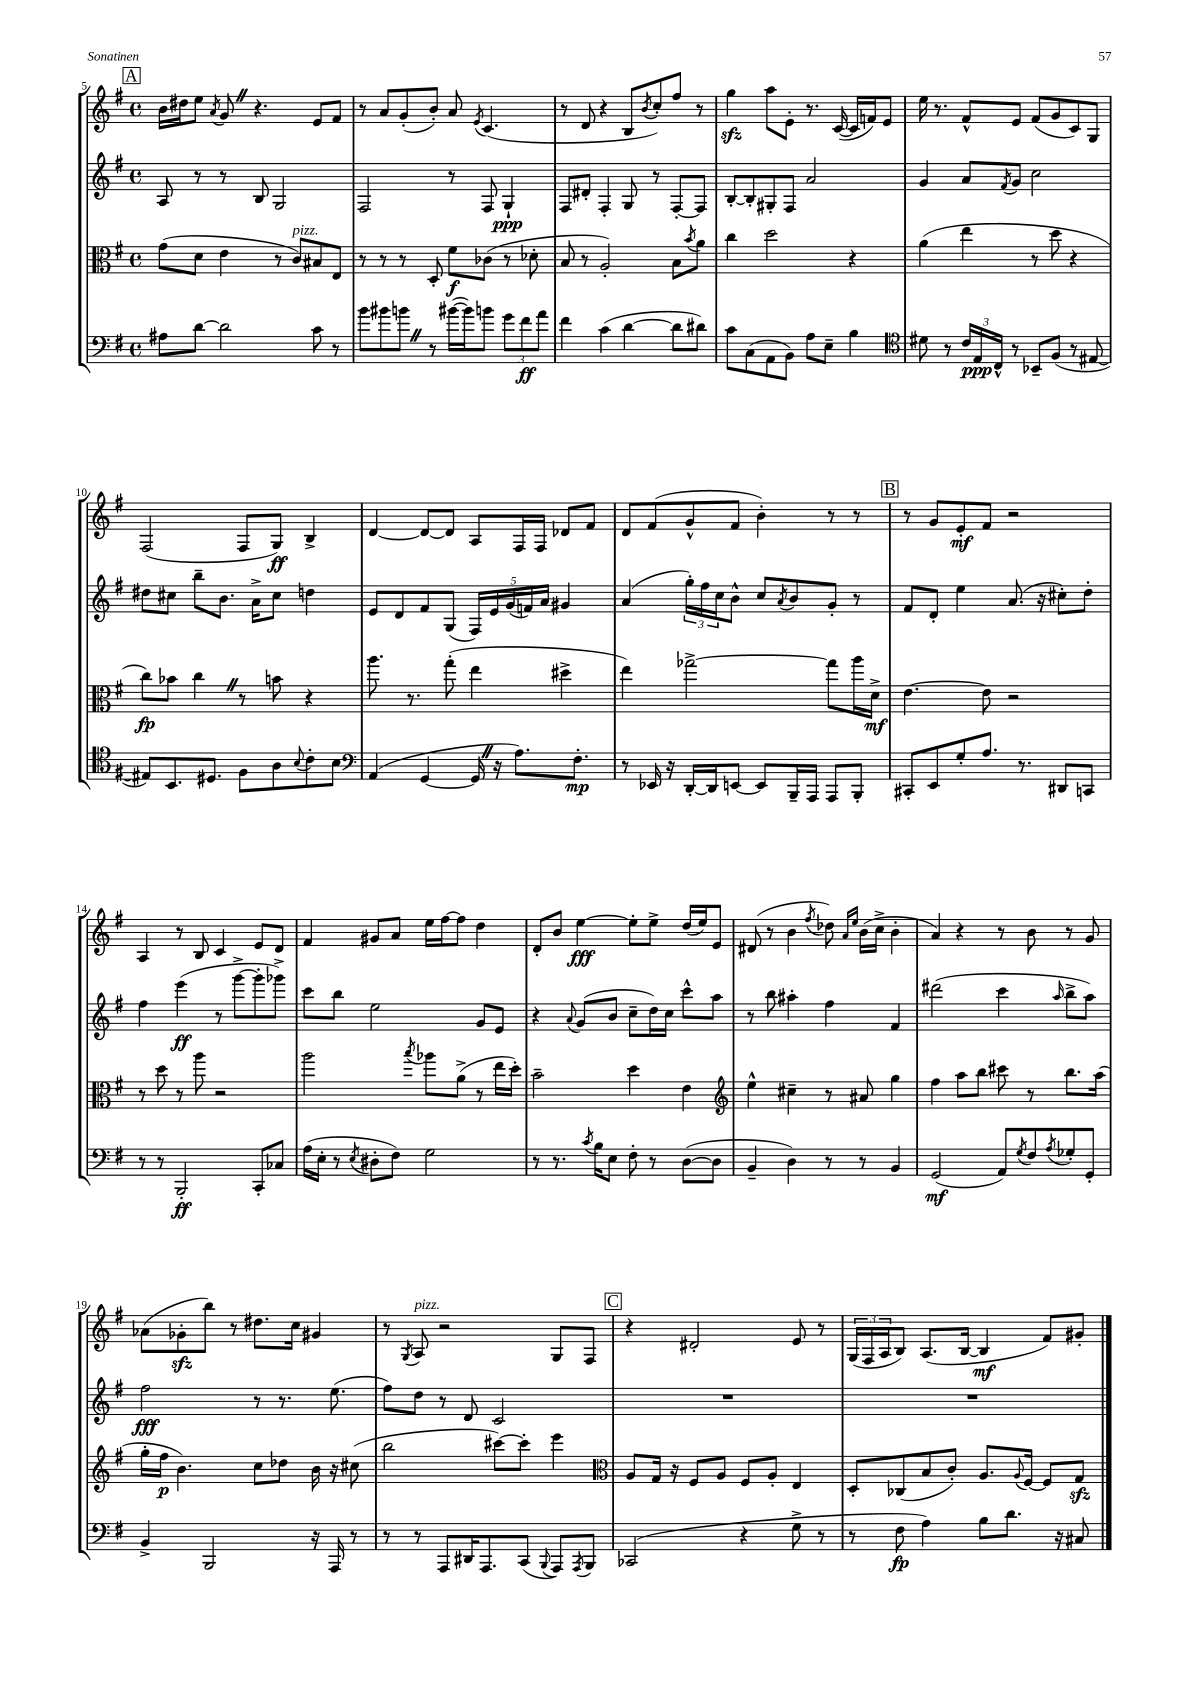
<<
\new StaffGroup <<
\new Staff = "s0" {
    \clef treble \key g \major \defaultTimeSignature \time 4/4
    \mark \markup { \box "A" } b'16 dis''16 e''8 \acciaccatura { a'8 } g'8 \once \override BreathingSign.text = \markup { \musicglyph "scripts.caesura.straight" } \breathe r4. e'8 fis'8 |
    r8 a'8 g'8-.( b'8-.) a'8 \acciaccatura { e'8 } c'4.( |
    r8 d'8 r4 b8 \acciaccatura { b'8 } c''8-.) fis''8 r8 |
    g''4\sfz a''8 e'8-. r8. c'16~( c'16 f'16) e'8 |
    e''16 r8. fis'8-^ e'8 fis'8( g'8 c'8) g8 |
    fis2( fis8 g8\ff) b4-> |
    d'4~ d'8~ d'8 a8 fis16 fis16 des'8 fis'8 |
    d'8 fis'8( g'8-^ fis'8 b'4-.) r8 r8 |
    \mark \markup { \box "B" } r8 g'8 e'8-.\mf fis'8 r2 |
    a4 r8 b8 c'4 e'8 d'8 |
    fis'4 gis'8 a'8 e''16 fis''16~ fis''8 d''4 |
    d'8-. b'8 e''4~\fff e''8-. e''8-> d''16( e''16) e'8 |
    dis'8( r8 b'4 \acciaccatura { fis''8 } des''8) \grace { a'16 e''16 } b'16( c''16-> b'4-. |
    a'4) r4 r8 b'8 r8 g'8 |
    aes'8( ges'8-.\sfz b''8) r8 dis''8. c''16 gis'4 |
    r8 \acciaccatura { g8 } a8^\markup { \italic "pizz." } r2 g8 fis8 |
    \mark \markup { \box "C" } r4 dis'2-. e'8 r8 |
    \tuplet 3/2 { g16( fis16 a16 } b8) a8.( b16~ b4\mf fis'8) gis'8-. \bar "|." |
}
\new Staff = "s1" {
    \clef treble \key g \major \defaultTimeSignature \time 4/4
    \mark \markup { \box "A" } a8 r8 r8 b8 g2 |
    fis2 r8 fis8 g4-!\ppp |
    fis8 dis'8-. fis4-. g8 r8 fis8~-. fis8 |
    b8~-. b8-. gis8-. fis8 a'2 |
    g'4 a'8 \acciaccatura { fis'8 } g'8 c''2 |
    dis''8 cis''8 b''8-- b'8. a'16-> cis''8 d''4 |
    e'8 d'8 fis'8 g8( \tuplet 5/4 { fis16) e'16 g'16( f'16) a'16 } gis'4 |
    a'4( \tuplet 3/2 { g''16-.) fis''16 c''16 } b'8-^ c''8 \acciaccatura { a'8 } b'8 g'8-. r8 |
    \mark \markup { \box "B" } fis'8 d'8-. e''4 a'8.( r16 cis''8-.) d''8-. |
    fis''4 e'''4\ff( r8 g'''8~-> g'''8-. ges'''8->) |
    c'''8 b''8 e''2 g'8 e'8 |
    r4 \appoggiatura { a'8 } g'8( b'8 c''8-- d''16) c''16 c'''8-^ a''8 |
    r8 b''8 ais''4-. fis''4 fis'4 |
    dis'''2( c'''4 \grace { a''16 } b''8-> a''8) |
    fis''2\fff r8 r8. e''8.( |
    fis''8) d''8 r8 d'8 c'2 |
    \mark \markup { \box "C" } R1 |
    R1 \bar "|." |
}
\new Staff = "s2" {
    \clef alto \key g \major \defaultTimeSignature \time 4/4
    \mark \markup { \box "A" } g'8( d'8 e'4 r8 c'8^\markup { \italic "pizz." }) bis8 e8 |
    r8 r8 r8 d8-. fis'8\f ces'8( r8 des'8-. |
    b8 r8 a2-.) b8 \acciaccatura { b'8 } a'8 |
    c''4 d''2 r4 |
    a'4( e''4 r8 d''8 r4 |
    c''8\fp) bes'8 c''4 \once \override BreathingSign.text = \markup { \musicglyph "scripts.caesura.straight" } \breathe r8 b'8 r4 |
    a''8. r8. g''8-.( e''4 dis''4-> |
    e''4) ges''2~-> ges''8 a''16 d'16->\mf |
    \mark \markup { \box "B" } e'4.~ e'8 r2 |
    r8 d''8 r8 a''8 r2 |
    a''2 \acciaccatura { b''8 } aes''8 a'8->( r8 e''16 d''16-.) |
    b'2-- d''4 e'4 |
    \clef treble e''4-^ cis''4-- r8 ais'8 g''4 |
    fis''4 a''8 b''8 cis'''8 r8 b''8. a''16( |
    g''16-. fis''16\p b'4.) c''8 des''8 b'16 r16 cis''8( |
    b''2 cis'''8~) cis'''8-. e'''4 |
    \mark \markup { \box "C" } \clef alto a8 g16 r16 fis8 a8 fis8 a8-. e4 |
    d8-. ces8( b8 c'8-.) a8. \appoggiatura { a8 } fis16~ fis8 g8\sfz \bar "|." |
}
\new Staff = "s3" {
    \clef bass \key g \major \defaultTimeSignature \time 4/4
    \mark \markup { \box "A" } ais8 d'8~ d'2 c'8 r8 |
    b'8 bis'8 b'8 \once \override BreathingSign.text = \markup { \musicglyph "scripts.caesura.straight" } \breathe r8 bis'16~( bis'16) b'8 \tuplet 3/2 { g'8 fis'8\ff a'8 } |
    fis'4 c'4( d'4~ d'8 dis'8) |
    c'8 c8( a,8 b,8) a8 e8-- b4 |
    \clef tenor dis'8 r8 \tuplet 3/2 { c'16 e16\ppp c16-^ } r8 bes,8-- fis8( r8 eis8~ |
    eis8) b,8. dis8. fis8 a8 \appoggiatura { b8 } c'8-. b8 |
    \clef bass a,4( g,4~ g,16 \once \override BreathingSign.text = \markup { \musicglyph "scripts.caesura.straight" } \breathe r16 a8.) fis8.-.\mp |
    r8 ees,16 r16 d,16~-. d,16 e,8~ e,8 b,,16-- a,,16 a,,8 b,,8-. |
    \mark \markup { \box "B" } cis,8-. e,8 g8-. a8. r8. dis,8 c,8 |
    r8 r8 b,,2-.\ff c,8-. ces8 |
    a16( e16-. r8 \acciaccatura { e8 } dis8-. fis8) g2 |
    r8 r8. \acciaccatura { c'8 } b16 e8 fis8-. r8 d8~( d8 |
    b,4-- d4) r8 r8 b,4 |
    g,2\mf( a,8) \acciaccatura { g8 } fis8 \acciaccatura { a8 } ges8-. g,8-. |
    b,4-> b,,2 r16 a,,16 r8 |
    r8 r8 a,,8 dis,16 a,,8. c,8( \appoggiatura { b,,8 } a,,8) \acciaccatura { a,,8 } b,,8 |
    \mark \markup { \box "C" } ces,2( r4 g8-> r8 |
    r8 fis8\fp a4) b8 d'8. r16 cis8 \bar "|." |
}
>>
>>
\layout { \context { \Score currentBarNumber = #5 } }
